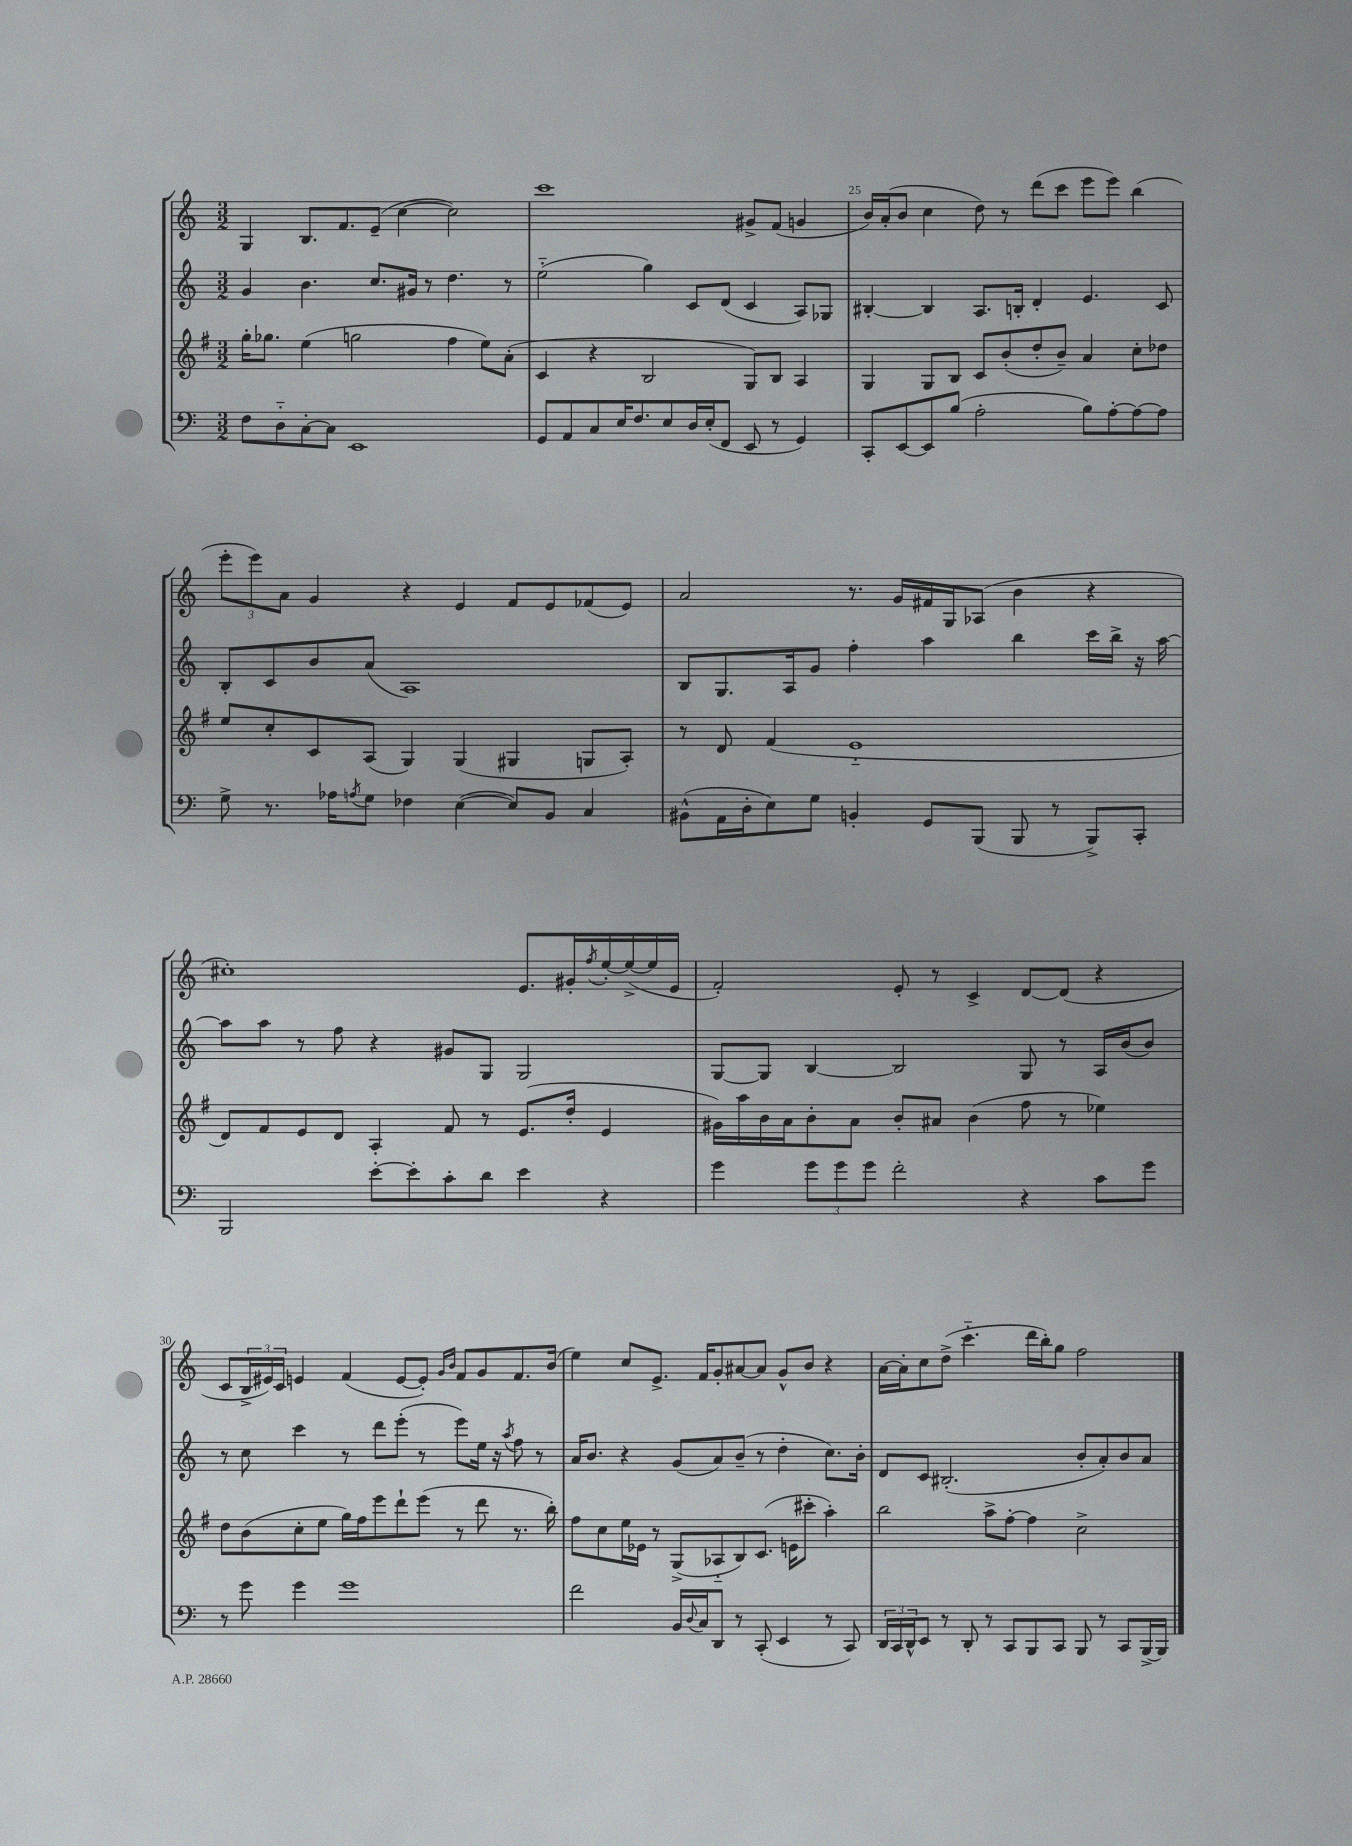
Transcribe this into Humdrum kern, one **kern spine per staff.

**kern	**kern	**kern	**kern
*staff4	*staff3	*staff2	*staff1
*clefF4	*clefG2	*clefG2	*clefG2
*k[]	*k[f#]	*k[]	*k[]
*M3/2	*M3/2	*M3/2	*M3/2
8F	16gg'	4g	4G
.	8.gg-	.	.
8D'~	.	.	.
[8C'	(4ee	4.b	8.B
8C]	.	.	.
.	.	.	8.f
1EE	2gg	.	.
.	.	8.cc	(8e~
.	.	.	[4cc
.	.	16g#	.
.	.	8r	.
.	4ff#	4.dd	2cc])
.	8ee)	.	.
.	(8a'	8r	.
=	=	=	=
8GG	4c	(2ee'~	1ccc
8AA	.	.	.
8C	4r	.	.
16E	.	.	.
8.F	.	.	.
.	2B	4gg)	.
8E	.	.	.
16D	.	8c	.
(16E'	.	.	.
8FF	.	(8d	.
8EE	8G)	4c	8g#^
8r	8B	.	(8f
4GG)	4A	8A)	4g
.	.	8G-	.
=	=	=	=
8CC'	4G	[4B#'	16b)
.	.	.	(16a'
[8EE	.	.	8b
8EE]	8G	4B#]	4cc
(8B	8B	.	.
2A'	8c	8.A	8dd)
.	(8b'	.	8r
.	.	16B'	.
.	8dd'	4d'	(8ddd
.	8b~)	.	8ccc
8B)	4a	4.e	8eee
[8A'	.	.	8eee)
8A_	8cc'	.	(4bb
8A]	8dd-	8c	.
=	=	=	=
8G^	8ee	8B'	12eee'
.	.	.	12eee)
8.r	8cc'	8c	.
.	.	.	12a
.	8c	8b	4g
16A-	.	.	.
8qA	.	.	.
8G	(8A	(8a	.
4F-	4G)	1A)	4r
([4E	(4G	.	4e
8E])	4G#	.	8f
8BB	.	.	8e
4C	8G	.	(8f-
.	8A')	.	8e)
=	=	=	=
(8BB#^^	8r	8B	2a
16AA	8d	8.G	.
16D'	.	.	.
8E)	(4f#	.	.
.	.	16A	.
8G	.	8g	.
4BB'	1e'~	4ff'	8.r
.	.	.	16g
8GG	.	4aa	16f#
.	.	.	16G
(8BBB	.	.	(8A-
8BBB	.	4bb	4b
8r	.	.	.
8BBB^)	.	16ccc	4r
.	.	16bb^	.
8CC'	.	16r	.
.	.	[16aa	.
=	=	=	=
2BBB	8d)	8aa]	1cc#')
.	8f#	8aa	.
.	8e	8r	.
.	8d	8ff	.
[8e'	4A'	4r	.
8e']	.	.	.
8c'	8f#	8g#	.
8d	8r	8G	.
4e	(8.e	2G	8.e
.	16dd'	.	16g#'
.	.	.	8qff
4r	4e	.	[16ee'
.	.	.	(16ee^_
.	.	.	16ee]
.	.	.	16e
=	=	=	=
4g	16g#)	[8G	2f')
.	16aa	.	.
.	16b	8G]	.
.	16a	.	.
12g	8b'	[4B	.
12g	.	.	.
.	8a	.	.
12g	.	.	.
2f'	8b'	2B]	8e'
.	8a#	.	8r
.	(4b	.	4c^
4r	8ff#	8G	[8d
.	8r	8r	(8d]
8c	4ee-)	16A	4r
.	.	(16b	.
8g	.	8b)	.
=	=	=	=
8r	8dd	8r	8c
8g	(8b	8cc	24B^
.	.	.	24e#)
.	.	.	24c
4g	8cc'	4ccc	4e
.	8ee	.	.
1g	16gg)	8r	(4f
.	16ff#	.	.
.	8eee	8ddd	.
.	8ddd`	(8eee'	[8e
.	(8eee	8r	8e'])
.	.	.	16qqg
.	.	.	16qqb
.	8r	8eee)	8f
.	8ddd	16ee	8g
.	.	16r	.
.	.	8qaa	.
.	8.r	8ff	8.f
.	.	8r	.
.	16bb')	.	(16b
=	=	=	=
2f	8ff#	16a	4ee)
.	.	8.b	.
.	8cc	.	.
.	16ee	4r	8cc
.	16e-	.	.
.	8r	.	8.e^
16BB	(8G^	(8g	.
8qqD	.	.	.
16C	.	.	16f
8DD	8A-'~	8a)	8g'
8r	8B)	(8b~	[8a#
(8CC'	(8.c	8r	8a#]
4EE	.	4dd'	8g^^
.	16e	.	.
.	8ccc#'	.	8b
8r	4aa')	8.cc)	4r
8CC)	.	.	.
.	.	16b'	.
=	=	=	=
24DD	2bb	8d	[16a
24CC	.	.	.
.	.	.	16a']
24DD^^	.	.	.
8EE	.	8c	8cc
8r	.	(2.B#'	(8dd^
8DD'	.	.	4.ccc'~
8r	8aa^	.	.
8CC	[8ff#'	.	.
8BBB	4ff#]	.	16ddd
.	.	.	16bb')
8CC	.	.	8gg
8BBB	2cc^	8b'	2ff
8r	.	8a')	.
8CC	.	8b	.
[16BBB^	.	8a	.
16BBB]	.	.	.
==	==	==	==
*-	*-	*-	*-
